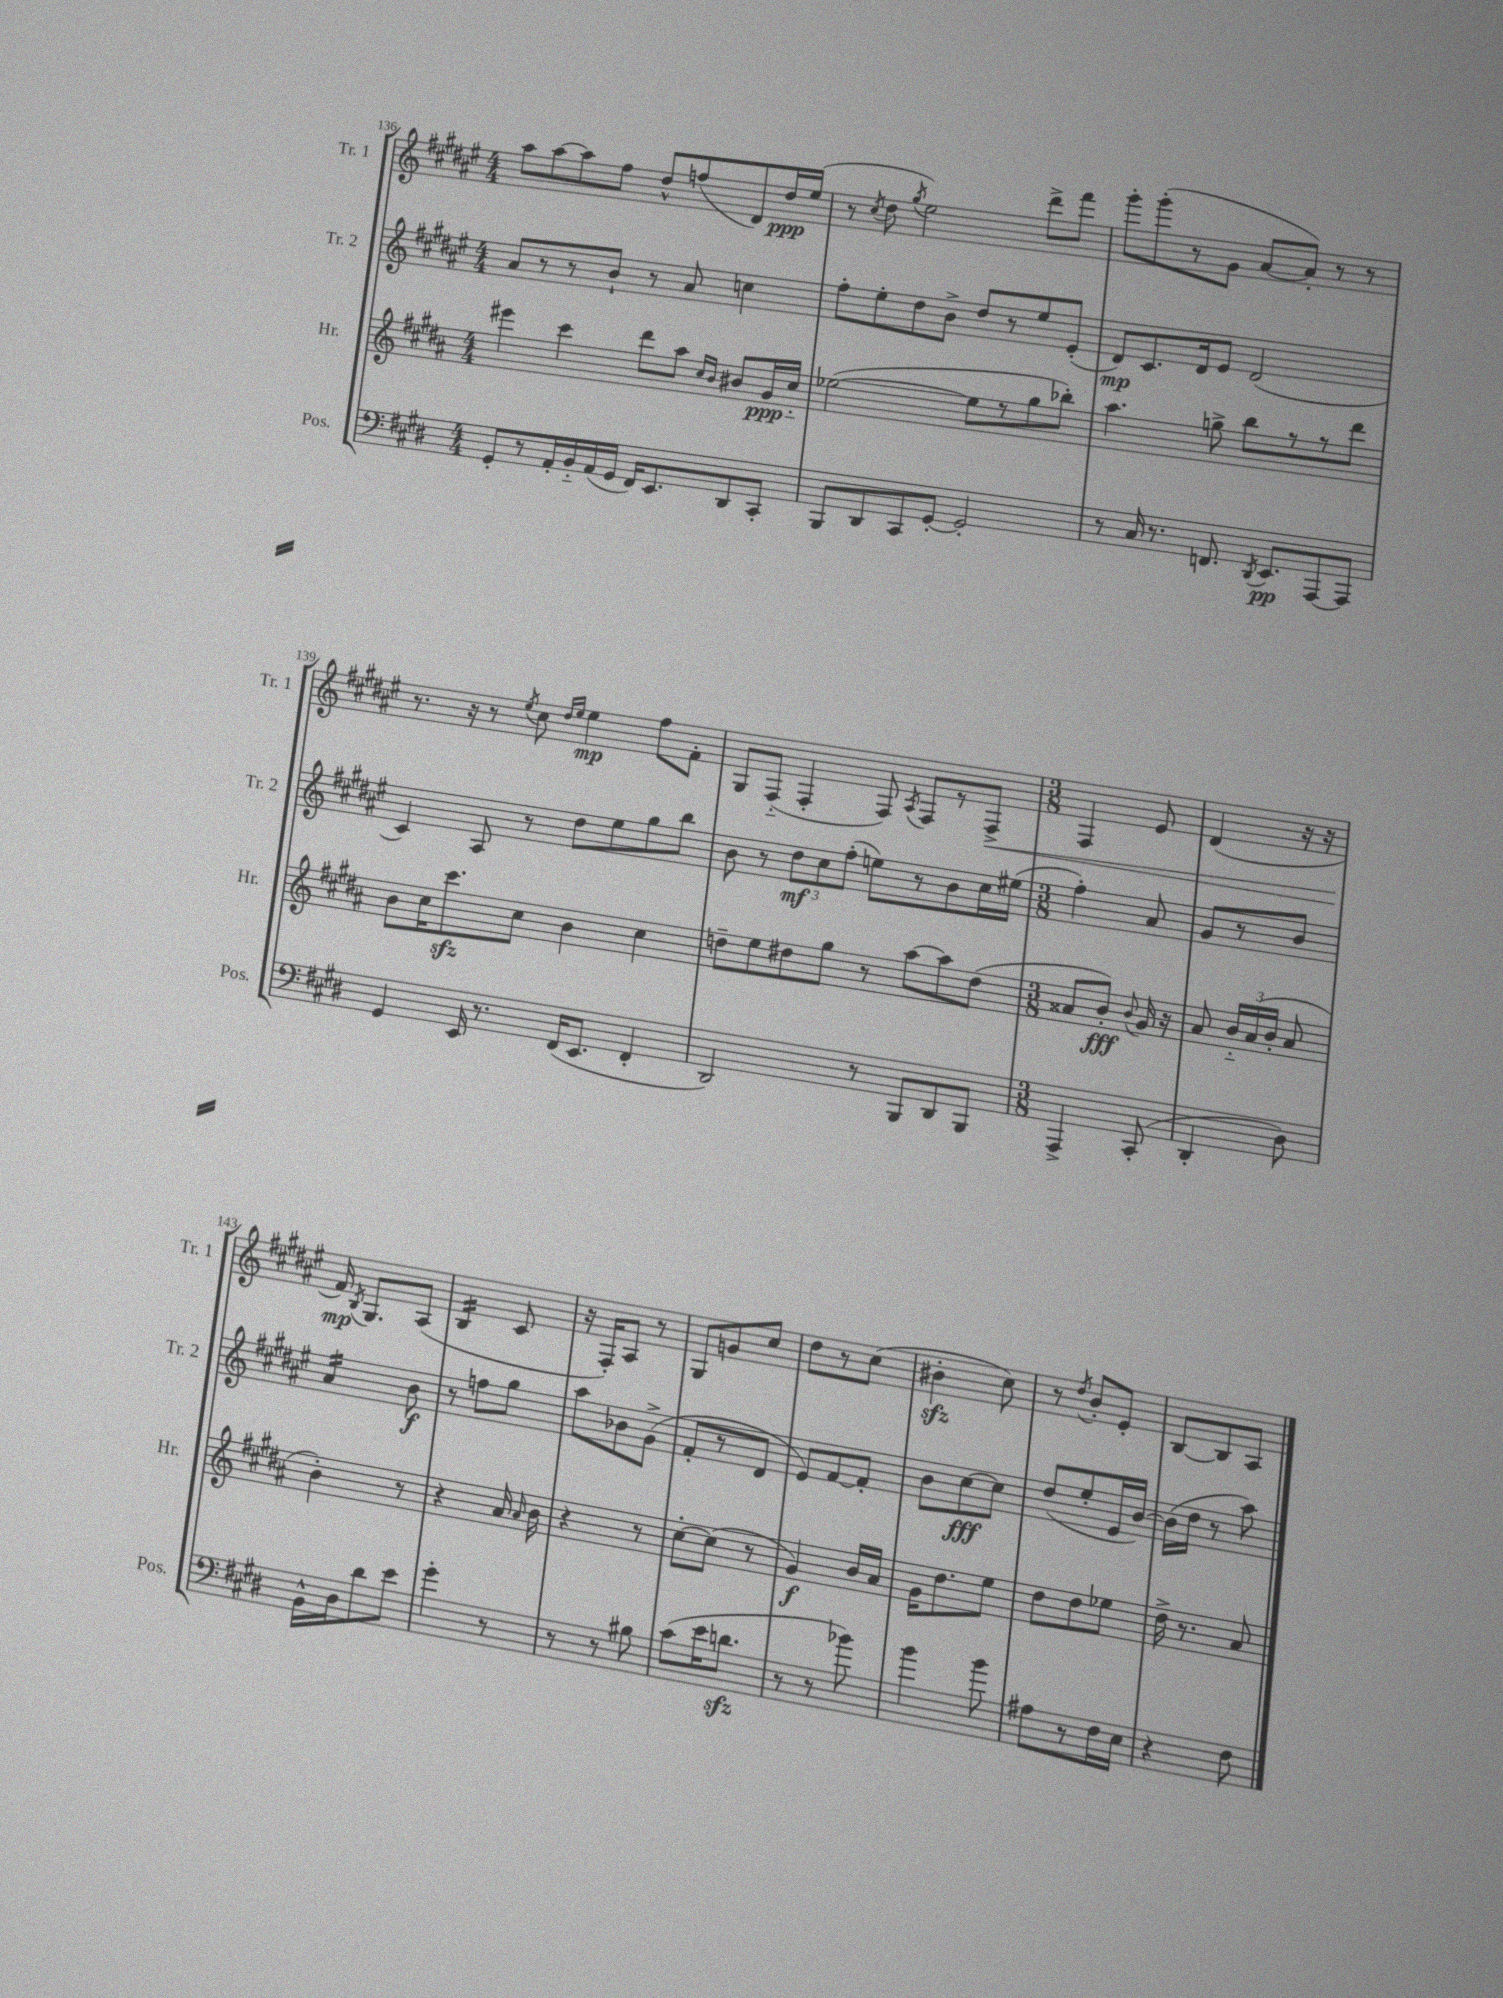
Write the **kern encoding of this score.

**kern	**kern	**kern	**kern
*staff4	*staff3	*staff2	*staff1
*clefF4	*clefG2	*clefG2	*clefG2
*k[f#c#g#d#]	*k[f#c#g#d#a#]	*k[f#c#g#d#a#e#]	*k[f#c#g#d#a#e#]
*M4/4	*M4/4	*M4/4	*M4/4
8GG#'/L	4eee#\	8a#/L	8aa#\L
8r	.	8r	[8aa#\
16AA'/L	4ccc#\	8r	8aa#\]
16BB'~/	.	.	.
(16AA/	.	8b`/J	8ff#\J
16GG#/JJ	.	.	.
16FF#/LK)	8ddd#\L	8r	8dd#^^/L
8.EE/	.	.	.
.	8aa#\J	8a#/	(8ff/
.	16qqcc#/LL	.	.
.	16qqb/JJ	.	.
8DD#/	8b#/L	4cc\	8d#/)
8CC#'/J	16g#/L	.	16dd#/L
.	16cc#'~/JJ	.	(16ee#/JJ
=	=	=	=
8BBB/L	([2ee-\	8ff#'\L	8r
.	.	.	8qcc#/
8DD#/	.	8ee#'\	8dd#\
.	.	.	8qgg#/
8CC#/	.	8dd#\	2ee#\)
[8GG#'/J	.	8b^\J	.
2GG#'/]	8ee-\]L	8dd#/L	.
.	8r	8r	.
.	8gg#\	8ee#/	8ddd#^\L
.	8bb-'\J)	(8e#'/J	8fff#\J
=	=	=	=
8r	4.aa#\	8d#/L)	8ggg#'\L
16C#/	.	8.c#/	(8ggg#'\
8.r	.	.	.
.	.	.	8r
.	.	16d#/k	.
8.FF/	8gg^\	8e#/J	8g#\J
.	8bb\L	(2d#/	[8a#/L
8qDD#/	.	.	.
8.EE/L	.	.	.
.	8r	.	8a#'/]J)
[8AAA/	8r	.	8r
8AAA/]J	8ddd#\J	.	8r
=	=	=	=
4GG#/	8b\L	4c#/)	8.r
.	16cc#\K	.	.
.	8.ccc#\	.	16r
16EE/	.	8A#/	8r
8.r	.	.	.
.	.	.	8qee#/
.	8cc#\J	8r	8cc#\
.	.	.	16qqdd#/LL
.	.	.	16qqee#/JJ
(16FF#/LK	4b\	8dd#\L	4ee#\
8.EE/J	.	.	.
.	.	8ee#\	.
4FF#'/	4cc#\	8gg#\	8ff#\L
.	.	8bb\J	8f#'\J
=	=	=	=
2DD#/)	8dd~\L	8b\	8G#/L
.	8ee\	8r	(8F#'~/J
.	8dd#\	12dd#\L	4F#'/
.	.	12cc#\	.
.	8gg#\J	.	.
.	.	(12ff#'\J	.
8r	8r	8ee\L)	8F#/)
.	.	.	8qA#/
8BBB/L	[8aa#\L	8r	8F#/L
8DD#/	8aa#\]	8b\	8r
8BBB/J	(8dd#\J	16cc#\L	8F#^/J
.	.	(16ee#\JJ	.
=	=	=	=
*M3/8	*M3/8	*M3/8	*M3/8
4AAA^/	8a##/L	4ff#'\)	4F#/
.	8b'/J)	.	.
.	8qqb/	.	.
(8CC#'/	16g#/	8a#/	8e#/
.	16r	.	.
=	=	=	=
4DD#'/	8a#/	8g#/L	(4d#/
.	24b'~/LL	8r	.
.	(24a#/	.	.
.	24b'/JJ	.	.
8D#\)	8a#/	8b/J	16r
.	.	.	16r
=	=	=	=
16BB^^\LL	4b'\)	4a#/	16f#/)
.	.	.	8qB/
16D#\J	.	.	8.G#/L
8d#\	.	.	.
8e\J	8r	8b\	(8A#/J
=	=	=	=
4g#'\	4r	8r	4B/
.	.	8ff\L	.
8r	16a#/	8gg#\J	8c#/
.	16qqa#/	.	.
.	16b\	.	.
=	=	=	=
8r	4r	8aa#\L	16r
.	.	.	16F#'/LK)
8r	.	8b-\	8A#/J
8B#\	8r	(8g#^\J	8r
=	=	=	=
(8c#\L	[8cc#'\L	8f#'/L	8G#/L
16e\K	(8cc#\]J	8r	8g/
8.d\J	.	.	.
.	8r	8d#/J	8cc#/J
=	=	=	=
8r	4g#/)	8e#/L)	8dd#\L
8r	.	[8f#/	8r
8b-\)	16b/LL	8f#'/]J	(8cc#\J
.	16a#/JJ	.	.
=	=	=	=
4b\	16g#\LK	8b\L	4b#'\
.	8.dd#\	.	.
.	.	[8cc#\	.
8b\	8ee\J	8cc#\]J	8cc#\)
=	=	=	=
8A#\L	8dd#\L	(8dd#/L	8r
.	.	.	8qdd#/
8r	8dd#\	8ee#'/	8b'/L
16F#\L	8ee-\J	16e#/L	8e#'/J
16E\JJ	.	[16b/JJ)	.
=	=	=	=
4r	16dd#^\	(16b\]LL	[8B/L
.	8.r	16dd#\JJ	.
.	.	8r	8B/]
8F#\	8a#/	8aa#\)	8A#/J
==	==	==	==
*-	*-	*-	*-
